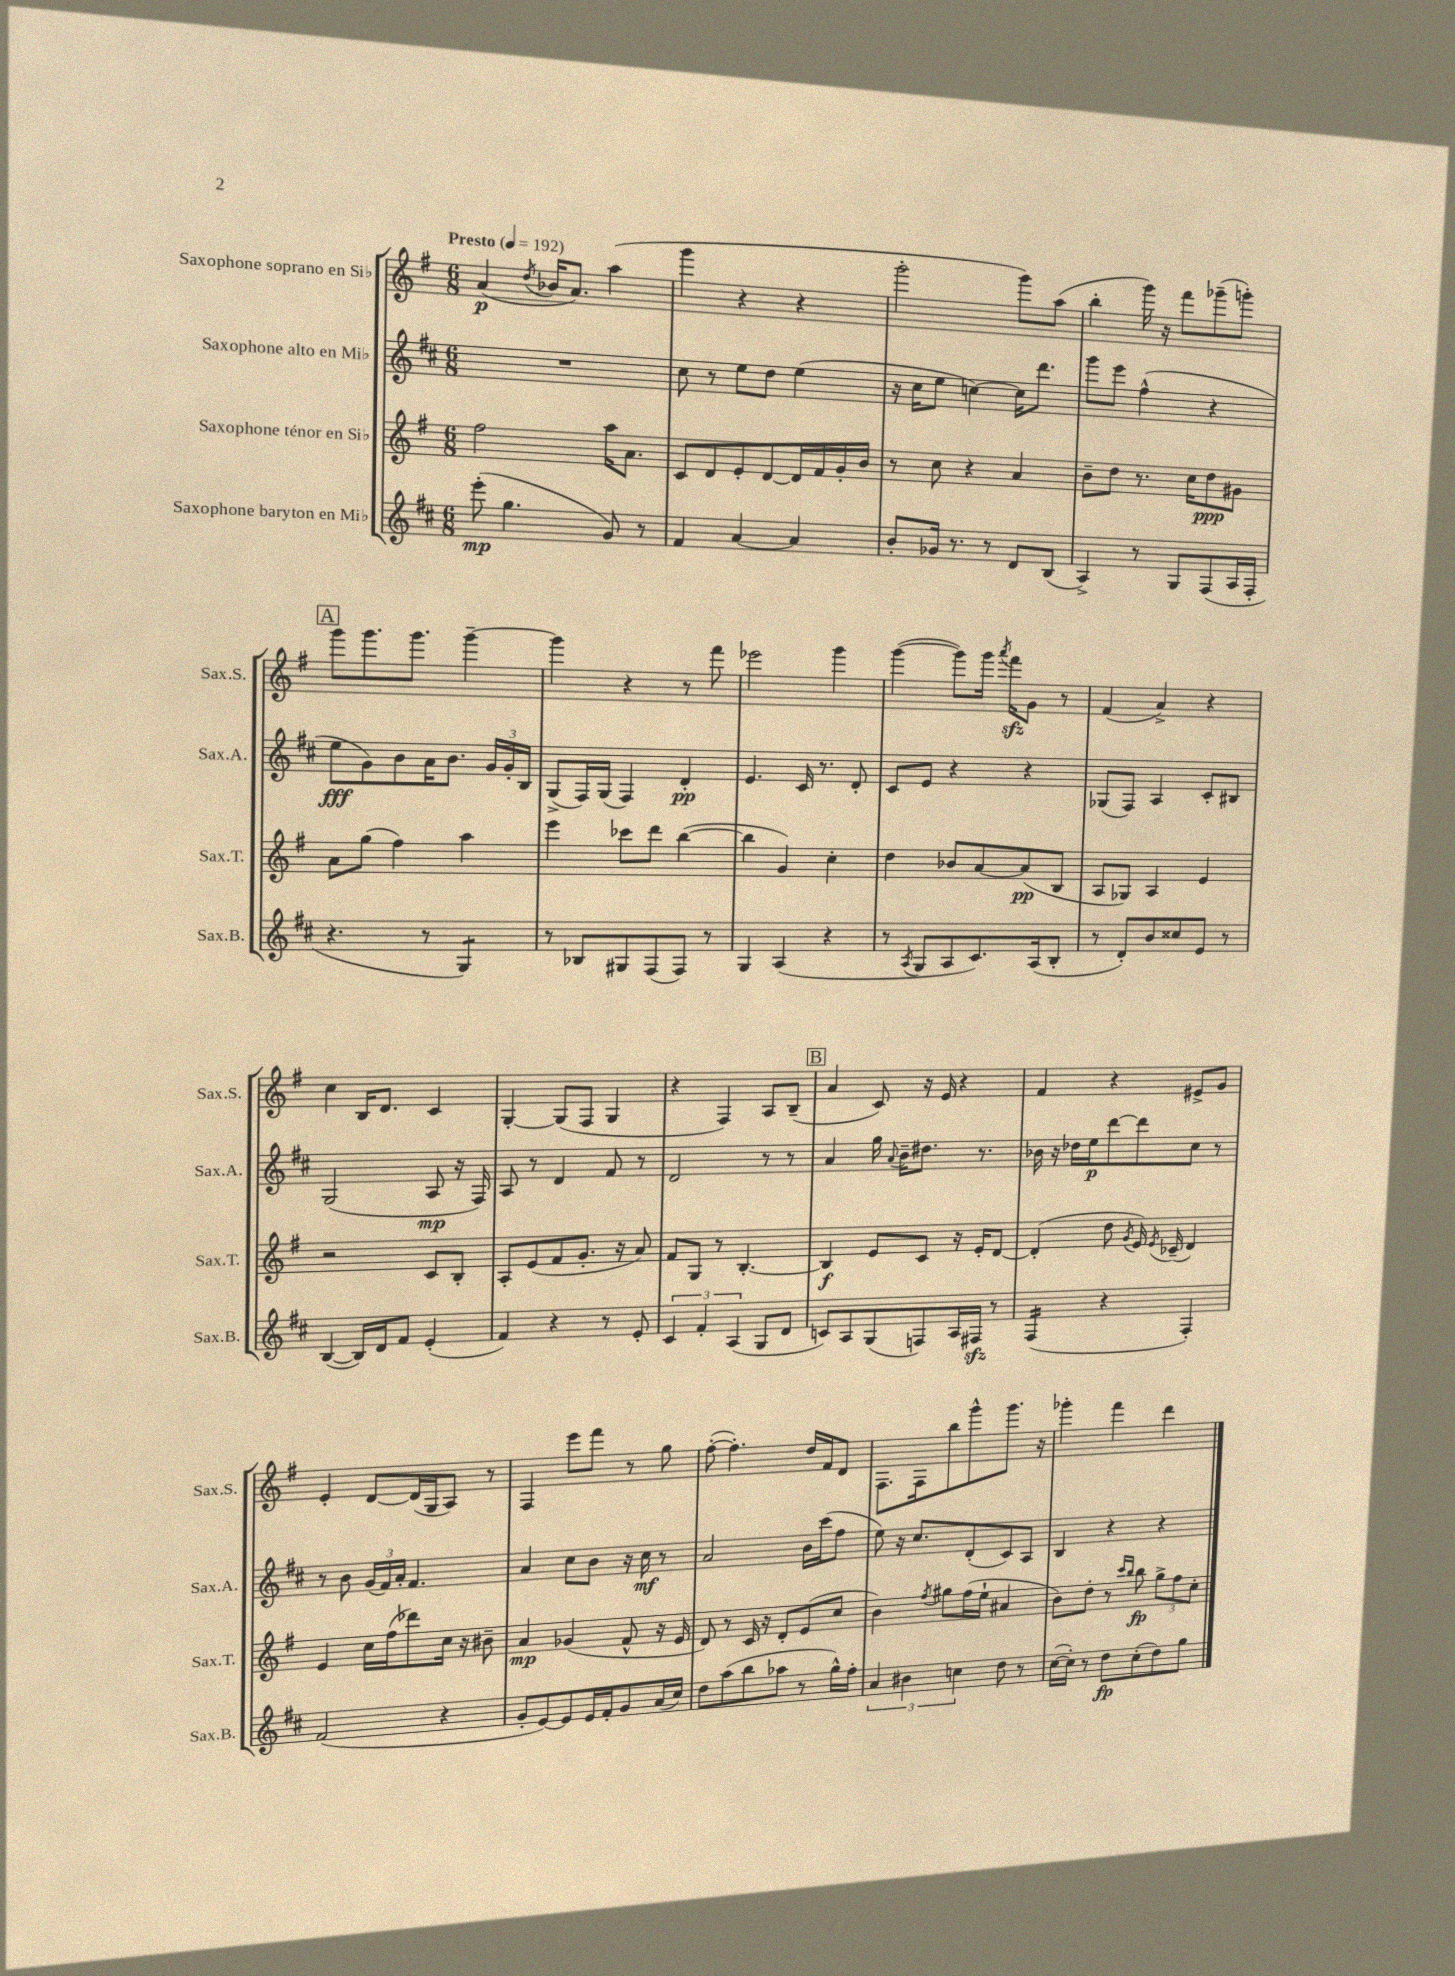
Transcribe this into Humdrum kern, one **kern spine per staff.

**kern	**kern	**kern	**kern
*staff4	*staff3	*staff2	*staff1
*clefG2	*clefG2	*clefG2	*clefG2
*k[f#c#]	*k[f#]	*k[f#c#]	*k[f#]
*M6/8	*M6/8	*M6/8	*M6/8
*MM192	*MM192	*MM192	*MM192
(8eee'\	2ff#\	2.r	(4a/
4.gg\	.	.	.
.	.	.	8qdd/
.	.	.	16b-/LK
.	.	.	8.a/J)
8g/)	16aa\LK	.	(4aa\
.	8.a\J	.	.
8r	.	.	.
=	=	=	=
4f#/	8c/L	8cc#\	4ggg\
.	8d/	8r	.
[4a/	8e'/	8ee\L	4r
.	[8d/	8dd\J	.
4a/]	16d/]L	(4ee\	4r
.	16f#/	.	.
.	16g'/	.	.
.	16b/JJ	.	.
=	=	=	=
8b'/L	8r	16r	2ggg'\
.	.	16cc#\LK	.
16g-/Jk	8cc\	8ee\J	.
8.r	.	.	.
.	4r	[4cc\)	.
8r	.	.	.
8d/L	4a/	16cc\]LK	8ggg\L)
.	.	8.ddd\J	.
(8B/J	.	.	(8aa\J
=	=	=	=
4A^/)	8b~\L	8ggg\L	4bb'\
.	8dd\J	8eee\J	.
8r	8.r	(4ff#^^\	16ggg\)
.	.	.	16r
8G/L	.	.	8fff#\L
.	16cc\LK	.	.
(8F#/	8dd\	4r	(8ggg-~\
16A/L	8g#\J	.	8ggg'\J)
16F#'/JJ	.	.	.
=	=	=	=
4.r	8a\L	8ee\L	8ggg\L
.	(8gg\J	8g\)	8.ggg\
.	4ff#\)	8b\	.
.	.	.	8.ggg\J
8r	.	16a\K	.
.	.	8.b\J	.
4G/)	4aa\	.	[4ggg~\
.	.	24g/LL	.
.	.	24g'/	.
.	.	24B/JJ	.
=	=	=	=
8r	4eee\	(8G^/L	4ggg\]
8B-/L	.	16F#/L)	.
.	.	(16G/JJ	.
8G#/	8ccc-\L	4F#/)	4r
(8F#/	8ddd\J	.	.
8F#/J)	([4bb\	4d'/	8r
8r	.	.	8fff#\
=	=	=	=
4G/	4bb\]	4.e/	2eee-\
(4A/	4g/)	.	.
.	.	16c#/	.
.	.	8.r	.
4r	4cc'\	.	4ggg\
.	.	8d'/	.
=	=	=	=
8r	4dd\	8c#/L	([4ggg\
8qA/	.	.	.
8G/L	.	8e/J	.
8A/	8b-/L	4r	8ggg\]L)
8.c#/)	[8a/	.	16ggg\Jk
.	.	.	8qaaa/
.	.	.	16fff#\LK
.	(8a/]	4r	8g\J
(16A/k	.	.	.
8B'/J	8B/J	.	8r
=	=	=	=
8r	8A/L	(8G-/L	(4f#/
8d'/L)	8G-/J)	8F#/J)	.
8b/	4A/	4A/	4a^/)
8cc##/	.	.	.
8e/J	4e/	8c#'/L	4r
8r	.	8B#/J	.
=	=	=	=
([4B/	2r	(2G/	4cc\
16B/]LL)	.	.	16B/LK
16d/J	.	.	8.d/J
8f#/J	.	.	.
(4e'/	8c/L	8A/	4c/
.	8B'/J	16r	.
.	.	16F#/)	.
=	=	=	=
4f#/)	8A'/L	8A/	[4G'/
.	(8e/	8r	.
4r	8f#/	4d/	(8G/]L
.	8.g'/J	.	8F#/J
8r	.	8f#/	4G/
.	16r	.	.
8e'/	8a/)	8r	.
=	=	=	=
6c#/	8f#/L	2d/	4r
.	8G/J	.	.
6f#'/	.	.	.
.	8r	.	4F#/)
(6A/	.	.	.
.	[4.B'/	.	.
8G/L	.	8r	8A/L
8d/J	.	8r	(8B~/J
=	=	=	=
8c/L)	4B/]	4a/	4a/
8A/	.	.	.
(8G/	8e/L	16gg\	8c/)
.	.	8qqa/	.
.	.	16b~\LK	.
8F/)	8c/J	8.dd#\J	16r
.	.	.	16e/
16A/L	16r	.	4r
16F#/JJ	16e'/LK	8.r	.
8r	[8d/J	.	.
=	=	=	=
(4F#/	(4d'/]	16b-\	4f#/
.	.	16r	.
.	.	16dd-\LL	.
.	.	16ee\J	.
4r	8dd\	[8ddd\	4r
.	8qg/	.	.
.	16e/)	8ddd\]	.
.	8qe/	.	.
.	(16c-~/	.	.
4F#'/)	4d/)	8cc#\J	8e#^/L
.	.	8r	8g/J
=	=	=	=
(2f#/	4e/	8r	4e'/
.	.	8b\	.
.	16cc\LL	(24g/LL	[8d/L
.	.	24f#/)	.
.	(16ff#\J	.	.
.	.	24a'/JJ	.
.	8ddd-\)	4.f#/	(16d/]L
.	.	.	16G/J
4r	16cc\Jk	.	8A/J)
.	16r	.	.
.	8b#~\	.	8r
=	=	=	=
8g'/L	4a/	4a/	4F#/
[8e/)	.	.	.
8e/]	(4g-/	8cc#\L	8eee\L
16e/L	.	8b\J	8fff#\J
16f#'/J	.	.	.
8g/	8f#^^/	16r	8r
.	.	16cc#\	.
(16a/L	16r	8r	8gg\
16cc#/JJ)	16e/	.	.
=	=	=	=
8dd\L	8d/)	2a/	([8ff#'\
(8aa\	8r	.	4.ff#'\])
8bb\	16c/	.	.
.	16r	.	.
8aa-\J	8d'/L	.	.
8r	(8e/	16b\LL	16dd/LL
.	.	(16ccc#\J	16f#/J
16gg^^\LL)	8cc/J	8ff#\J	8d/J
16ff#'\JJ	.	.	.
=	=	=	=
6a/	4b\)	8ee\)	8.F#\L
.	.	16r	.
6b#\	.	.	.
.	.	8.cc#/L	16F#\k
.	8qff#/	.	.
.	8gg#\L	.	8bb\
6cc\	.	.	.
.	(16ff#\L	(8d'/	8ggg^^\
.	16ee`\JJ	.	.
8dd\	4a#/	8c#/)	8.ggg\J
8r	.	8A/J	.
.	.	.	16r
=	=	=	=
([16cc#\LL	8b\L)	4B/	4ggg-'\
16cc#'\]JJ)	.	.	.
8r	8dd'\J	.	.
8dd\L	8r	4r	4fff#\
.	16qqccc/LL	.	.
.	16qqbb/JJ	.	.
(8cc#'\	8bb\	.	.
8dd\)	12gg^\L	4r	4ddd\
.	12ff#\	.	.
8gg\J	.	.	.
.	12cc'\J	.	.
==	==	==	==
*-	*-	*-	*-
